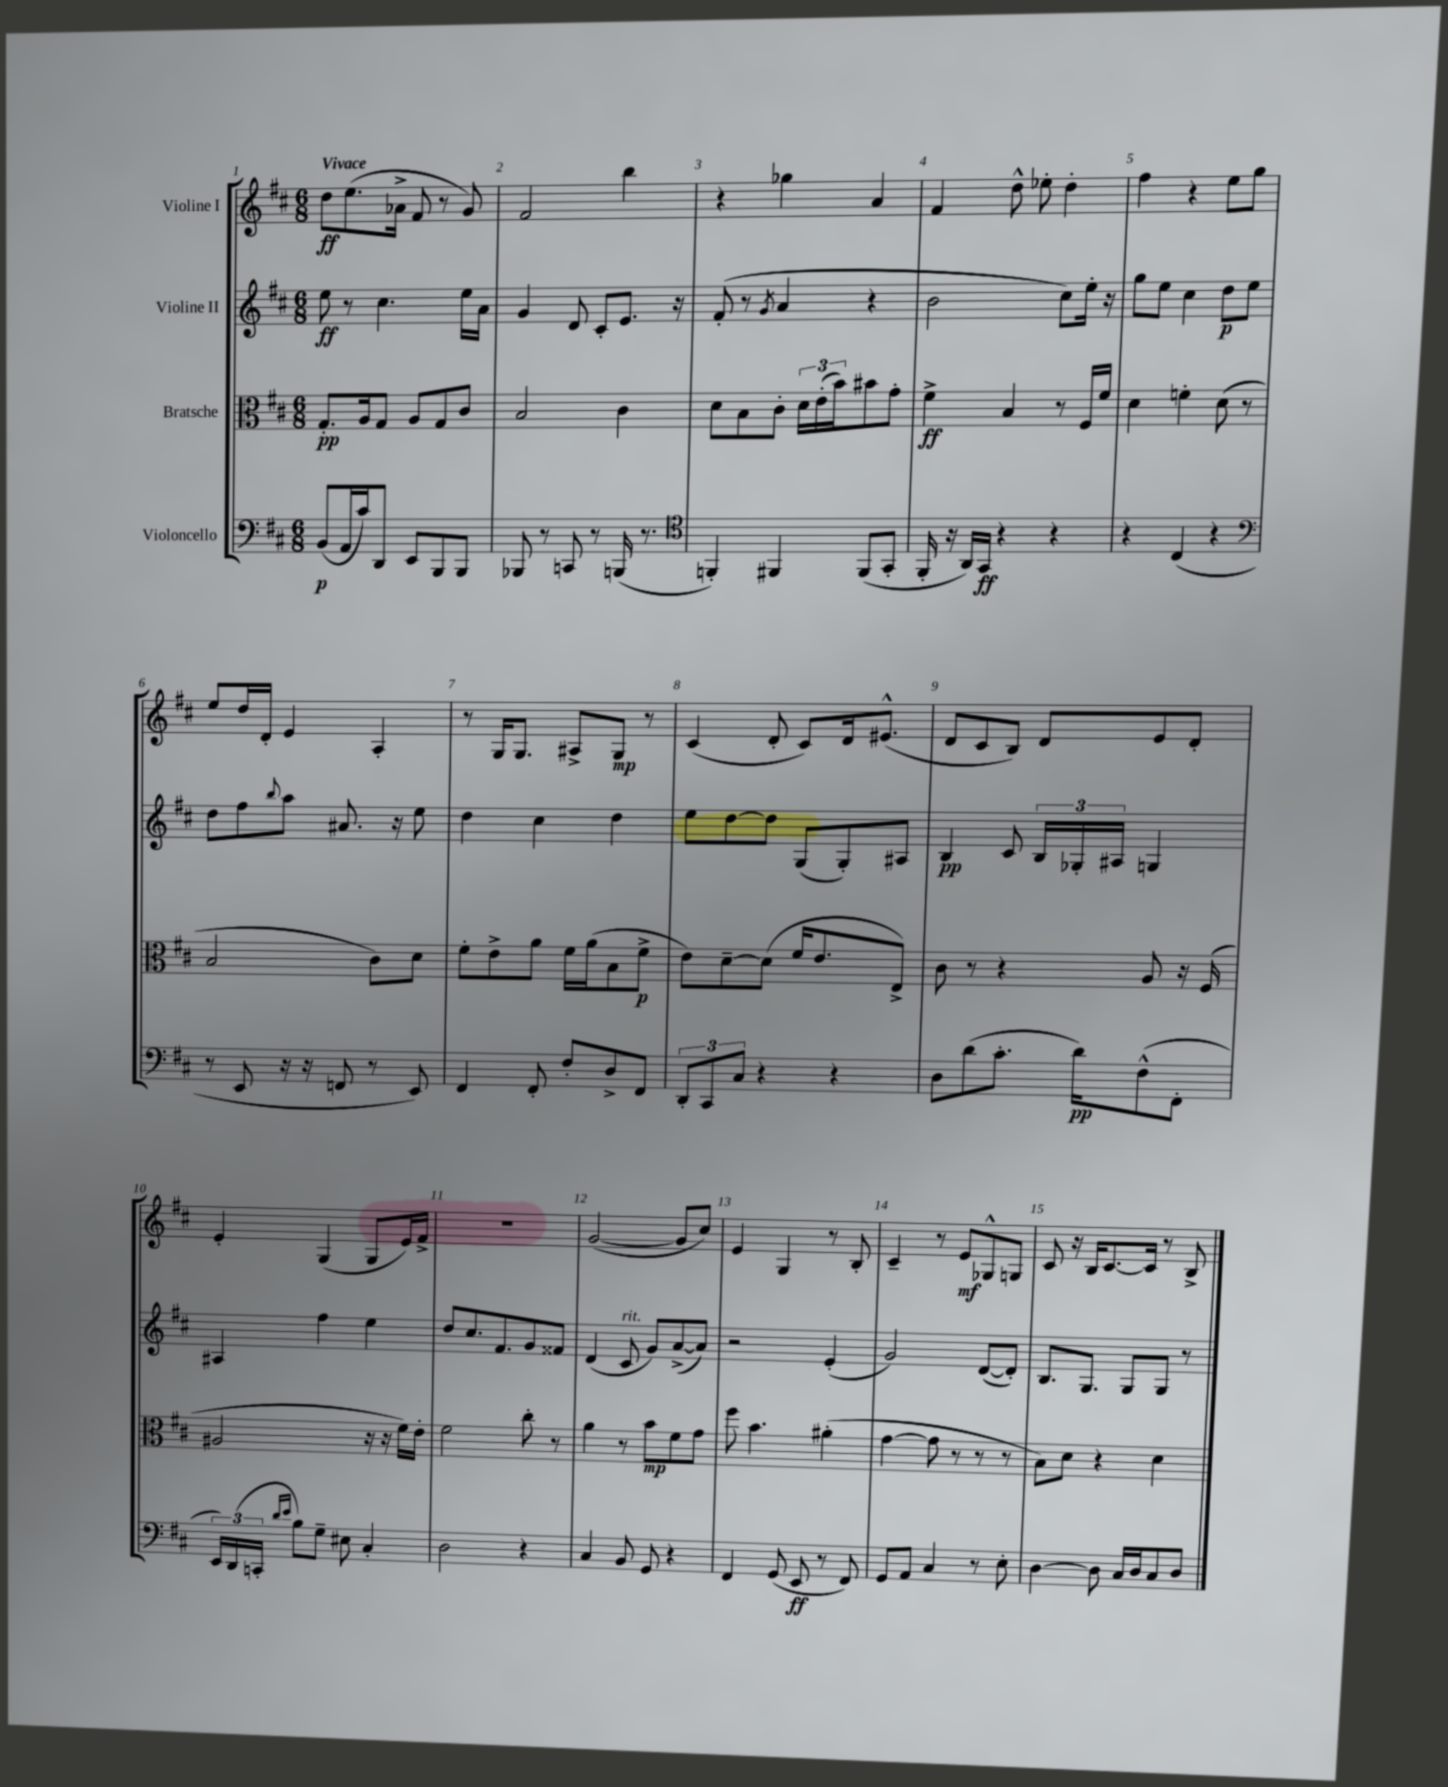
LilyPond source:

<<
\new StaffGroup <<
\new Staff = "s0" \with { instrumentName = "Violine I" } {
    \clef treble \key d \major \numericTimeSignature \time 6/8 \tempo "Vivace"
    d''8\ff e''8.( aes'16-> fis'8 r8 g'8) |
    fis'2 b''4 |
    r4 ges''4 a'4 |
    fis'4 d''8-^ ees''8-. d''4-. |
    fis''4 r4 e''8 g''8 |
    e''8 d''16 d'16-. e'4 a4-. |
    r8 g16 g8. ais8-> g8\mp r8 |
    cis'4( d'8-. cis'8) d'16 eis'8.-^( |
    d'8 cis'8 b8) d'8 e'8 d'8-. |
    e'4-. g4( g8 e'16) fis'16-> |
    R2. |
    g'2~( g'8 cis''8) |
    e'4 g4 r8 b8-. |
    cis'4-- r8 e'8\mf ges8-^ g8 |
    cis'8 r16 b16 cis'8.~ cis'16 r8 b8-> \bar "|." |
}
\new Staff = "s1" \with { instrumentName = "Violine II" } {
    \clef treble \key d \major \numericTimeSignature \time 6/8
    e''8\ff r8 cis''4. e''16 a'16 |
    g'4 d'8 cis'8-. e'8. r16 |
    fis'8-.( r8 \acciaccatura { g'8 } a'4 r4 |
    b'2 cis''8) e''16-. r16 |
    g''8 e''8 cis''4 d''8\p e''8 |
    d''8 fis''8 \appoggiatura { b''8 } a''8 ais'8. r16 e''8 |
    d''4 cis''4 d''4 |
    e''8 d''8~ d''8 g8( g8-.) ais8 |
    b4\pp cis'8 \tuplet 3/2 { b16 ges16-. ais16 } g4 |
    ais4 fis''4 e''4 |
    d''8 cis''8. fis'8. g'8 fisis'8 |
    d'4( cis'8^\markup { \italic "rit." } g'8) a'8~->( a'8) |
    r2 e'4-.( |
    g'2) d'8~( d'8-.) |
    b8. g8. g8 g8 r8 \bar "|." |
}
\new Staff = "s2" \with { instrumentName = "Bratsche" } {
    \clef alto \key d \major \numericTimeSignature \time 6/8
    g8.-.\pp a16 g8 a8 g8 cis'8 |
    b2 cis'4 |
    d'8 b8 cis'8-. \tuplet 3/2 { d'16 e'16-.( b'16) } bis'8 g'8-. |
    fis'4->\ff b4 r8 fis16 fis'16 |
    d'4 f'4-. d'8( r8 |
    b2 cis'8) d'8 |
    fis'8-. e'8-> a'8 fis'16 a'16( b8 fis'8->\p |
    e'8) d'8~-- d'8( fis'16 e'8. e8->) |
    cis'8 r8 r4 a8 r16 fis16( |
    ais2 r16 r16 fis'16) e'16-. |
    fis'2 cis''8-. r8 |
    a'4 r8 b'8\mp fis'8 g'8 |
    fis''8 b'4. ais'4-.( |
    g'4~ g'8 r8 r8 r8 |
    b8) d'8 r4 d'4 \bar "|." |
}
\new Staff = "s3" \with { instrumentName = "Violoncello" } {
    \clef bass \key d \major \numericTimeSignature \time 6/8
    b,8\p( a,16 cis'16) d,8 e,8 b,,8 b,,8 |
    bes,,8 r8 c,8 r8 b,,16( r8. |
    \clef tenor f,4-.) fis,4 fis,8( g,8-. |
    fis,16-. r16 a,16) g,16\ff r4 r4 |
    r4 cis4( r4 |
    \clef bass r8 e,8 r16 r16 f,8 r8 e,8) |
    fis,4 fis,8-. fis8-. d8-> fis,8 |
    \tuplet 3/2 { d,8-. cis,8 cis8 } r4 r4 |
    d8 d'8( cis'8.-. d'16\pp) fis8-^( fis,8-. |
    \tuplet 3/2 { e,16) d,16( c,16-. } \grace { d'16 e'16 } b8) g8-- eis8 cis4-. |
    d2 r4 |
    cis4 b,8 g,8 r4 |
    fis,4 g,8( e,8\ff r8 fis,8) |
    g,8 a,8 cis4 r8 e8-. |
    d4~ d8 cis16 d16 cis8 d8 \bar "|." |
}
>>
>>
\layout { \context { \Score \override BarNumber.break-visibility = ##(#f #t #t) barNumberVisibility = #all-bar-numbers-visible } }
